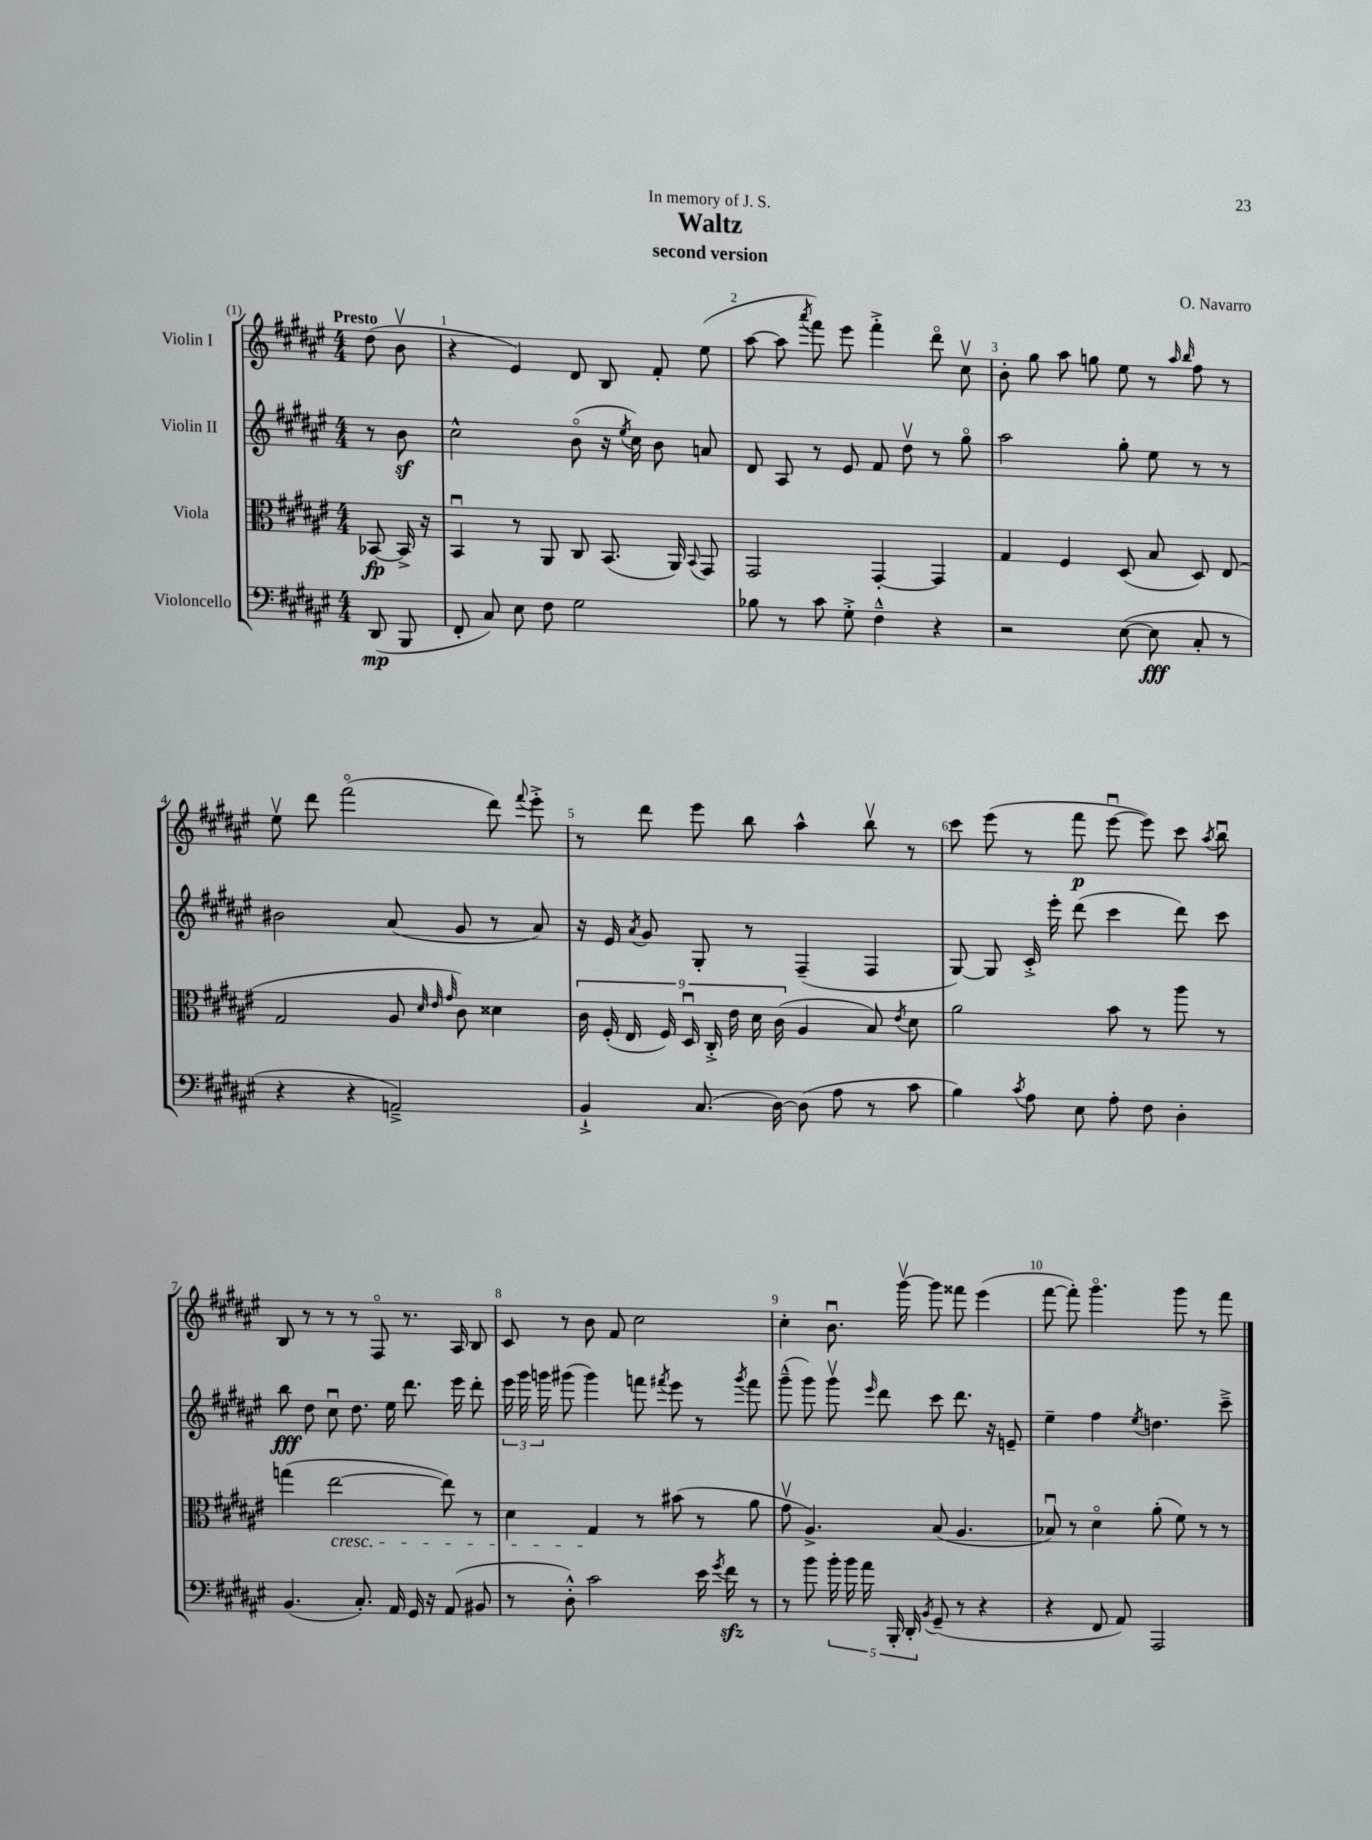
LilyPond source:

\header { title = "Waltz" composer = "O. Navarro" subtitle = "second version" dedication = "In memory of J. S." }
<<
\new StaffGroup <<
\new Staff = "s0" \with { instrumentName = "Violin I" } {
    \clef treble \key fis \major \numericTimeSignature \time 4/4 \partial 4 \tempo "Presto"
    \autoBeamOff dis''8( b'8\upbow |
    r4 eis'4) dis'8 b8 fis'8-. eis''8( |
    ais''8~ ais''8 \acciaccatura { ais'''8 } fis'''8) eis'''8 fis'''4-.-> dis'''8\flageolet cis''8\upbow |
    b'8-. gis''8 ais''8 g''8 eis''8 r8 \grace { ais''16 b''16 } fis''8 r8 |
    eis''8\upbow dis'''8 fis'''2\flageolet( dis'''8) \appoggiatura { fis'''8 } eis'''8-.-> |
    r8 dis'''8 eis'''8 b''8 ais''4-^ b''8\upbow r8 |
    cis'''8 eis'''8( r8 fis'''8\p eis'''8~\downbow eis'''8) cis'''8 \acciaccatura { ais''8 } b''8\downbow |
    b8 r8 r8 r8 fis8\flageolet r8. ais16 b8 |
    cis'8 r8 b'8 fis'8 cis''2 |
    cis''4-. b'8.\downbow gis'''16~\upbow gis'''8 fisis'''8 eis'''4( |
    fis'''8~ fis'''8-.) gis'''4.\flageolet gis'''8 r8 fis'''8 \bar "|." |
}
\new Staff = "s1" \with { instrumentName = "Violin II" } {
    \clef treble \key fis \major \numericTimeSignature \time 4/4 \partial 4
    \autoBeamOff r8 b'8\sf |
    cis''2-^ b'8\flageolet( r16 \acciaccatura { eis''8 } cis''16) b'8 a'8 |
    dis'8 ais8 r8 eis'8 fis'8 dis''8\upbow r8 gis''8\flageolet |
    ais''2 gis''8-. eis''8 r8 r8 |
    bis'2 ais'8( gis'8 r8 ais'8) |
    r16 eis'16 \acciaccatura { ais'8 } gis'8 gis8-. r8 fis4--( fis4 |
    gis8~) gis8 cis'16-.-> eis'''16-. dis'''8( cis'''4 dis'''8) cis'''8 |
    b''8\fff dis''8 cis''8\downbow dis''8. eis''16 dis'''8. eis'''16 dis'''8-. |
    \tuplet 3/2 { eis'''16 gis'''16 g'''16 } gis'''8( gis'''4) f'''8 \acciaccatura { fis'''8 } eis'''8 r8 \acciaccatura { gis'''8 } fis'''8 |
    gis'''8---^( gis'''8) gis'''8\upbow \grace { eis'''16 } dis'''8 cis'''8 dis'''8. r16 e'8-- |
    eis''4-- fis''4 \acciaccatura { eis''8 } d''4. cis'''8---> \bar "|." |
}
\new Staff = "s2" \with { instrumentName = "Viola" } {
    \clef alto \key fis \major \numericTimeSignature \time 4/4 \partial 4
    \autoBeamOff bes,8~\fp bes,16-> r16 |
    b,4\downbow r8 ais,8 cis8 b,8.( ais,16) \appoggiatura { b,8 } gis,8 |
    gis,2 gis,4~-. gis,4 |
    gis4 fis4 dis8( b8 dis8) eis8( |
    gis2 ais8 \grace { dis'32 eis'32 gis'32 } cis'8) disis'4 |
    \tuplet 9/8 { cis'16 fis16-.( eis16 fis16) dis16\downbow cis16-.-> eis'16 dis'16 cis'16( } ais4 b8) \acciaccatura { eis'8 } dis'8 |
    ais'2 b'8 r8 ais''8 r8 |
    g''4( eis''2~\cresc eis''8) r8 |
    dis'4 gis4\! r8 bis'8( r8 ais'8 |
    gis'8\upbow ais4.->) b8( ais4. |
    bes8\downbow) r8 dis'4\flageolet ais'8-.( fis'8) r8 r8 \bar "|." |
}
\new Staff = "s3" \with { instrumentName = "Violoncello" } {
    \clef bass \key fis \major \numericTimeSignature \time 4/4 \partial 4
    \autoBeamOff dis,8\mp( b,,8 |
    fis,8-. cis8) eis8 fis8 gis2 |
    bes8 r8 cis'8 gis8-.-> fis4---^ r4 |
    r2 eis8~( eis8\fff cis8-. r8 |
    r4 r4 a,2--->) |
    b,4-!-> cis8.( dis16~) dis8( ais8 r8 cis'8 |
    b4) \acciaccatura { cis'8 } ais8 eis8 ais8-. fis8 dis4-. |
    b,4.( cis8.-.) ais,16 gis,16 r16 ais,8( bis,8 |
    r8 dis8-.-^) cis'2 eis'16 \acciaccatura { gis'8 } fis'16\sfz r8 |
    r8 b'8 \tuplet 5/4 { b'16-. b'16 ais'16 b,,16-. dis,16-. } \acciaccatura { b,8 } gis,8--( r8 r4 |
    r4 fis,8 ais,8) ais,,2 \bar "|." |
}
>>
>>
\layout { \context { \Score \override BarNumber.break-visibility = ##(#f #t #t) barNumberVisibility = #all-bar-numbers-visible } }
